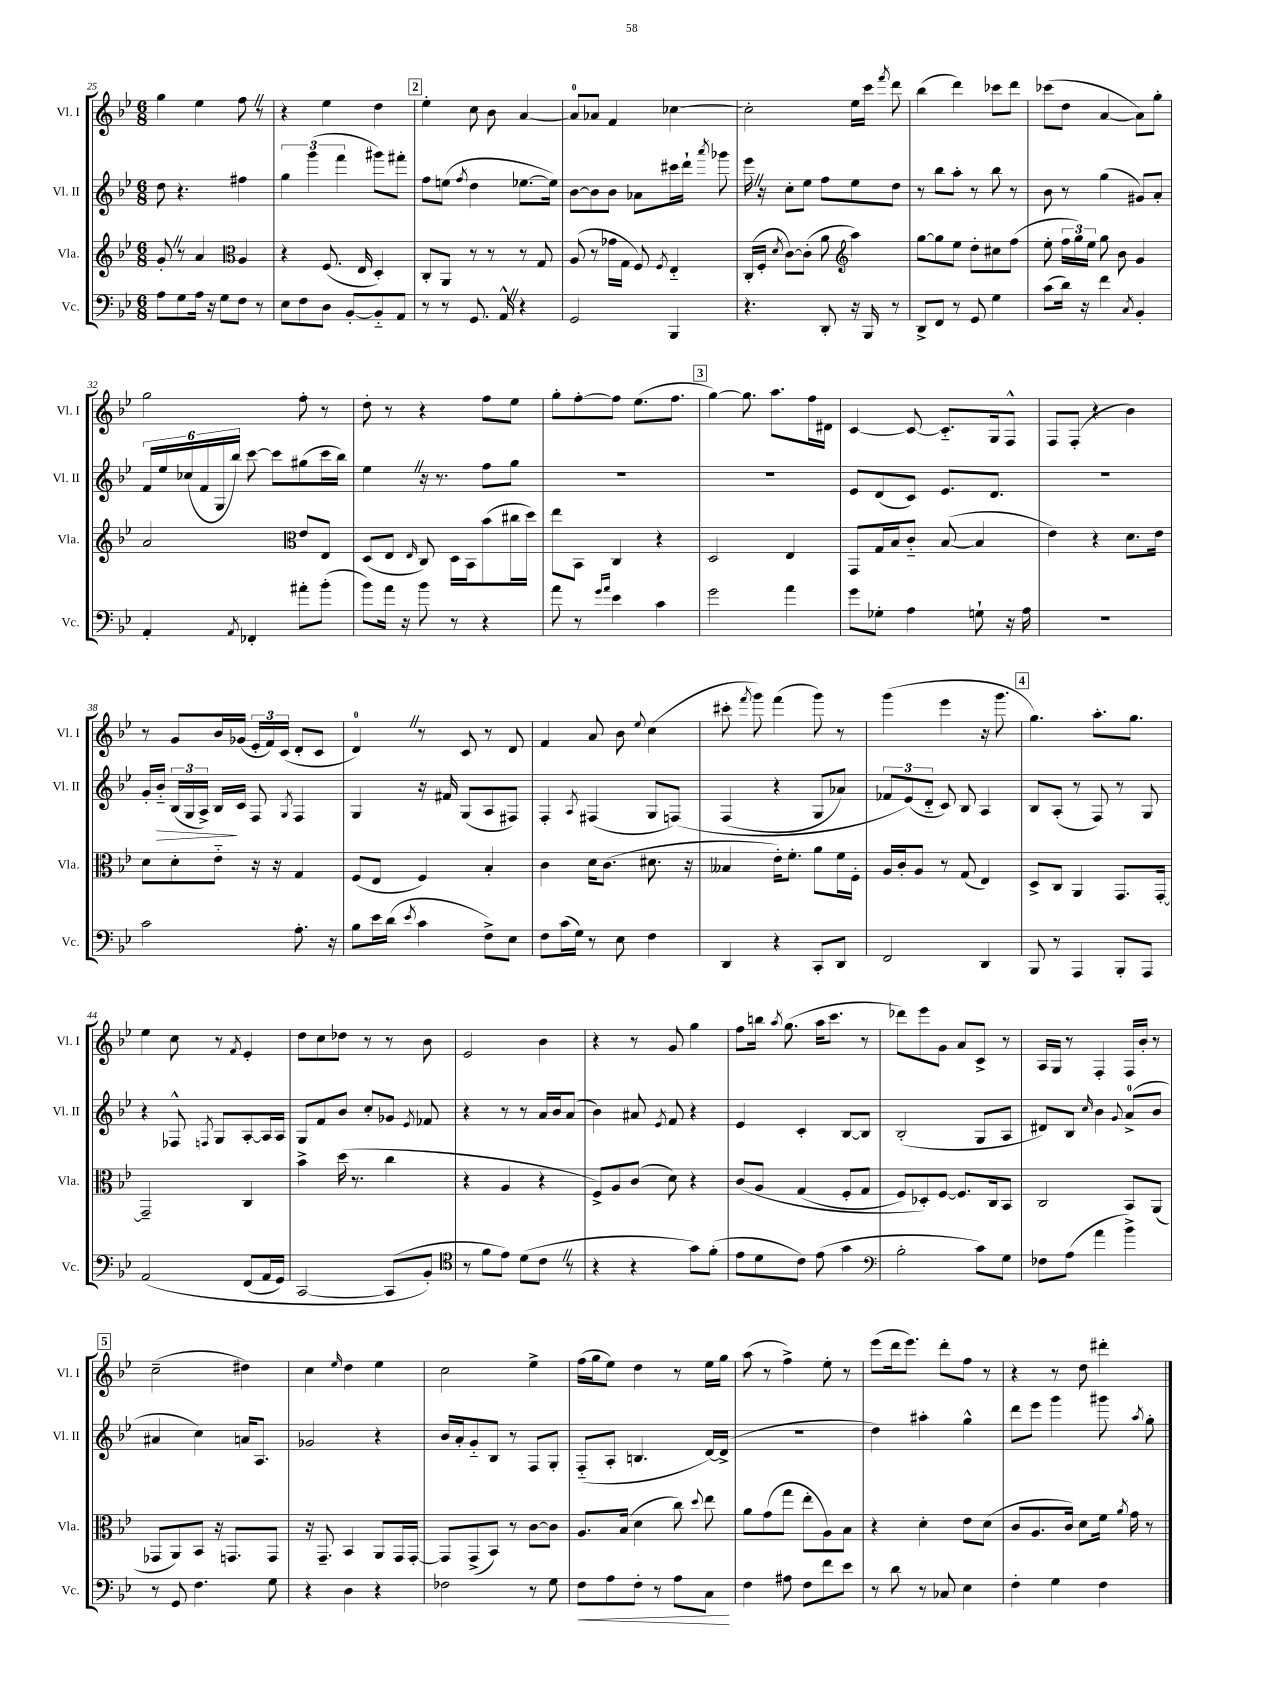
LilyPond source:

<<
\new StaffGroup <<
\new Staff = "s0" \with { instrumentName = "Vl. I" shortInstrumentName = "Vl. I" } {
    \clef treble \key bes \major \numericTimeSignature \time 6/8
    \autoBeamOff g''4 ees''4 f''8 \once \override BreathingSign.text = \markup { \musicglyph "scripts.caesura.straight" } \breathe r8 |
    r4 ees''4 d''4 |
    \mark \markup { \box "2" } ees''4-. c''8 bes'8 a'4~ |
    a'8[-0 aes'8] f'4 ces''4~ |
    ces''2-. ees''16[ c'''16] \acciaccatura { f'''8 } d'''8 |
    bes''4( d'''4) ces'''8[ d'''8] |
    ces'''8[( d''8] a'4~ a'8[) g''8]-. |
    g''2 f''8-. r8 |
    d''8-. r8 r4 f''8[ ees''8] |
    g''8[-. f''8~-. f''8] ees''8.[( f''8.] |
    \mark \markup { \box "3" } g''4~) g''8. a''8.[ f''16 dis'16] |
    c'4~ c'8~ c'8.[-_ g16 f8]-^ |
    f8[ f8]-.( r4 bes'4) |
    r8 g'8[ bes'16 ges'16]( \tuplet 3/2 { ees'16[-. f'16) c'16]( } d'8[-. c'8] |
    d'4-0) \once \override BreathingSign.text = \markup { \musicglyph "scripts.caesura.straight" } \breathe r8 c'8 r8 d'8 |
    f'4 a'8 bes'8 \appoggiatura { ees''8 } c''4( |
    cis'''8-. \acciaccatura { f'''8 } g'''8) f'''4( g'''8) r8 |
    g'''4( ees'''4 r16 g'''8. |
    \mark \markup { \box "4" } g''4.) a''8.[-. g''8.] |
    ees''4 c''8 r8 \acciaccatura { f'8 } ees'4-. |
    d''8[ c''8 des''8] r8 r8 bes'8 |
    ees'2 bes'4 |
    r4 r8 g'8 g''4 |
    f''8[ b''16] \acciaccatura { a''8 } g''8.( a''16[ c'''8.] r8 |
    des'''8[) ees'''8 g'8] a'8[ c'8]-> r8 |
    a16[ g16] r8 f4-. f16[ bes'16]-. r8 |
    \mark \markup { \box "5" } c''2--( dis''4) |
    c''4 \grace { ees''16 } d''4 ees''4 |
    c''2 ees''4-> |
    f''16[( g''16 ees''8]) d''4 r8 ees''16[ g''16] |
    a''8( r8 f''4->) ees''8-. r8 |
    ees'''8[( d'''16 ees'''8.]) d'''8[-. f''8] r8 |
    r4 r8 d''8 dis'''4-. \bar "|." |
}
\new Staff = "s1" \with { instrumentName = "Vl. II" shortInstrumentName = "Vl. II" } {
    \clef treble \key bes \major \numericTimeSignature \time 6/8
    \autoBeamOff d''8 r4. fis''4 |
    \tuplet 3/2 { g''4 g'''4( f'''4 } gis'''8[) fis'''8]-. |
    \mark \markup { \box "2" } f''8[ e''8]( \acciaccatura { f''8 } d''4 ees''8.[~ ees''16]) |
    bes'8[~ bes'8 bes'8] aes'8[ cis'''16 d'''16]-! \acciaccatura { a'''8 } ges'''8 |
    ees'''16 \once \override BreathingSign.text = \markup { \musicglyph "scripts.caesura.straight" } \breathe r16 c''8[-. ees''8] f''8[ ees''8 d''8] |
    r8 bes''8[ a''8]-. r8 bes''8 r8 |
    bes'8 r8 g''4( gis'8[) a'8]-. |
    \tuplet 6/4 { f'16[ ees''16 ces''16( f'16 g16 bes''16]) } c'''8~ c'''8[ gis''8( c'''16 bes''16]) |
    ees''4 \once \override BreathingSign.text = \markup { \musicglyph "scripts.caesura.straight" } \breathe r16 r8. f''8[ g''8] |
    R2. |
    \mark \markup { \box "3" } R2. |
    ees'8[ d'8( c'8]) ees'8.[ d'8.] |
    R2. |
    g'16[-. bes'16]-_\> \tuplet 3/2 { bes16[( g16 a16]->) } bes16[\! c'16] f8 \acciaccatura { g8 } f4 |
    g4 r16 fis'16 g8[( a8 fis8]) |
    f4-. \acciaccatura { a8 } fis4( g8[ f8])\( |
    f4( r4 g8[ aes'8]) |
    \tuplet 3/2 { fes'8[ ees'8(\) d'8]-_ } c'8) bes8 a4 |
    \mark \markup { \box "4" } bes8[ a8]-.( r8 f8) r8 g8 |
    r4 fes8-^ \acciaccatura { f8 } g8[ a8~-. a16 a16] |
    g8[ f'8 bes'8] c''8[-. ges'8] \acciaccatura { ees'8 } fes'8 |
    r4 r8 r8 a'16[ bes'16 a'8]( |
    bes'4) ais'8 \acciaccatura { ees'8 } f'8 r4 |
    ees'4 c'4-. bes8[~ bes8] |
    bes2-.( g8[ a8] |
    dis'8[) bes8] \grace { c''16 } bes'4 \appoggiatura { g'8 } a'8[-0->( bes'8] |
    \mark \markup { \box "5" } ais'4 c''4) a'16[ a8.] |
    ges'2 r4 |
    bes'16[ a'16-. g'8-_ bes8] r8 f8[ g8]-. |
    f8[-_( a8]-. b4. d'16[~) d'16]->( |
    R2. |
    d''4) ais''4-. g''4-^ |
    d'''8[ ees'''8] g'''4 gis'''8 \acciaccatura { a''8 } g''8-. \bar "|." |
}
\new Staff = "s2" \with { instrumentName = "Vla." shortInstrumentName = "Vla." } {
    \clef treble \key bes \major \numericTimeSignature \time 6/8
    \autoBeamOff g'8-. \once \override BreathingSign.text = \markup { \musicglyph "scripts.caesura.straight" } \breathe r8 a'4 \clef alto a4 |
    r4 f8.( ees16 d4-.) |
    \mark \markup { \box "2" } c8[-. a,8] r8 r8 r8 g8 |
    a8( r8 ges'16[ g16] f8) \acciaccatura { f8 } ees4-_ |
    c16[-.( f16]-. \acciaccatura { d'8 } c'8[~) c'8]-.( a'8 \clef treble a''4) |
    g''8[~ g''8 ees''8] d''8[-. cis''8 f''8]( |
    ees''8-. \tuplet 3/2 { f''16[ g''16) ees''16] } g''8 bes'8 g'4 |
    a'2 \clef alto ees'8[ ees8] |
    d8[( ees8] \grace { ees16 } c8) d16[ bes,16 bes'8( cis''16 d''16]) |
    ees''8[ bes,8] c4 r4 |
    \mark \markup { \box "3" } d2 ees4 |
    g,8[ g16 bes16 c'8]-_ bes8~( bes4 |
    ees'4) r4 d'8.[ ees'16] |
    d'8[ d'8-. ees'8]-_ r16 r16 g4 |
    f8[( ees8] f4) bes4-. |
    c'4 d'16[ c'8.]( dis'8. r16 |
    beses4 ees'16[-.) f'8.]-. a'8[ f'16 f16]-. |
    a16[ c'16-. a8] r8 g8( ees4) |
    \mark \markup { \box "4" } d8[-> c8] a,4 g,8.[ g,16]~-. |
    g,2-- c4 |
    bes'4-> d''16( r8. c''4 |
    r4 a4 r4 |
    f8[->) a8 c'8]( d'8) r4 |
    c'8[\( a8] g4( f8[-. g8] |
    f8[) des8-.\) f8]~ f8.[ c16 bes,8] |
    c2 bes,8[ a,8]( |
    \mark \markup { \box "5" } ges,8[ a,8) bes,8] r16 g,8.[ g,8] |
    r16 g,8.-- bes,4 a,8[ g,16 g,16]~-. |
    g,8[ g,8->( bes,8]) r8 c'8[~ c'8] |
    a8.[ bes16]( d'4 c''8) \appoggiatura { d''8 } ees''8 |
    a'8[ g'8( g''8] ees''8[-. a8) bes8] |
    r4 d'4-. ees'8[ d'8]( |
    c'8[ a8. c'16]) d'8[ f'16] \acciaccatura { a'8 } g'16 r8 \bar "|." |
}
\new Staff = "s3" \with { instrumentName = "Vc." shortInstrumentName = "Vc." } {
    \clef bass \key bes \major \numericTimeSignature \time 6/8
    \autoBeamOff a8[ g8 a16] r16 g8[ f8] r8 |
    ees8[ f8 d8] bes,8[~-. bes,8-_ a,8] |
    \mark \markup { \box "2" } r8 r8 g,8. a,16-^ \once \override BreathingSign.text = \markup { \musicglyph "scripts.caesura.straight" } \breathe r4 |
    g,2 bes,,4 |
    r4. d,8-. r16 bes,,16 r8 |
    d,8[-> f,8] r8 g,8 g4 |
    c'8[( d'16]) r16 f'4 \acciaccatura { c8 } bes,4-. |
    a,4-. \acciaccatura { a,8 } fes,4-. ais'8[-. bes'8]-.( |
    bes'8[) a'16] r16 bes'8 r8 r4 |
    a'8 r8 \grace { g'16[ a'16] } ees'4 c'4 |
    \mark \markup { \box "3" } g'2 a'4 |
    g'8[ ges8]-. a4 g8-! r16 a16 |
    R2. |
    c'2 a8.-. r16 |
    bes8[ ees'16 d'16]( \acciaccatura { ees'8 } c'4 f8[->) ees8] |
    f8[ c'16( g16]) r8 ees8 f4 |
    d,4 r4 c,8[-. d,8] |
    f,2 d,4 |
    \mark \markup { \box "4" } bes,,8 r8 a,,4 bes,,8[-. a,,8] |
    a,2\( f,8[( a,16 g,16]) |
    c,2~ c,8[( bes,8]-.\) |
    \clef tenor r8 f'8[ ees'8]) d'8[( c'8] \once \override BreathingSign.text = \markup { \musicglyph "scripts.caesura.straight" } \breathe r8 |
    r4 r4 g'8[) f'8]-.( |
    ees'8[ d'8 c'8]) ees'8( g'4 |
    \clef bass bes2-. c'8[) g8] |
    fes8[ a8]( a'4 bes'4->) |
    \mark \markup { \box "5" } r8 g,8 f4. g8 |
    r4 d4 r4 |
    fes2 r8 g8 |
    f8[\< a8 f8]-. r8 a8[ c8]\! |
    f4 ais8 f8[ f'8 ees'8] |
    r8 d'8 r8 ces8 ees4 |
    f4-. g4 f4 \bar "|." |
}
>>
>>
\layout { \context { \Score currentBarNumber = #25 } }
